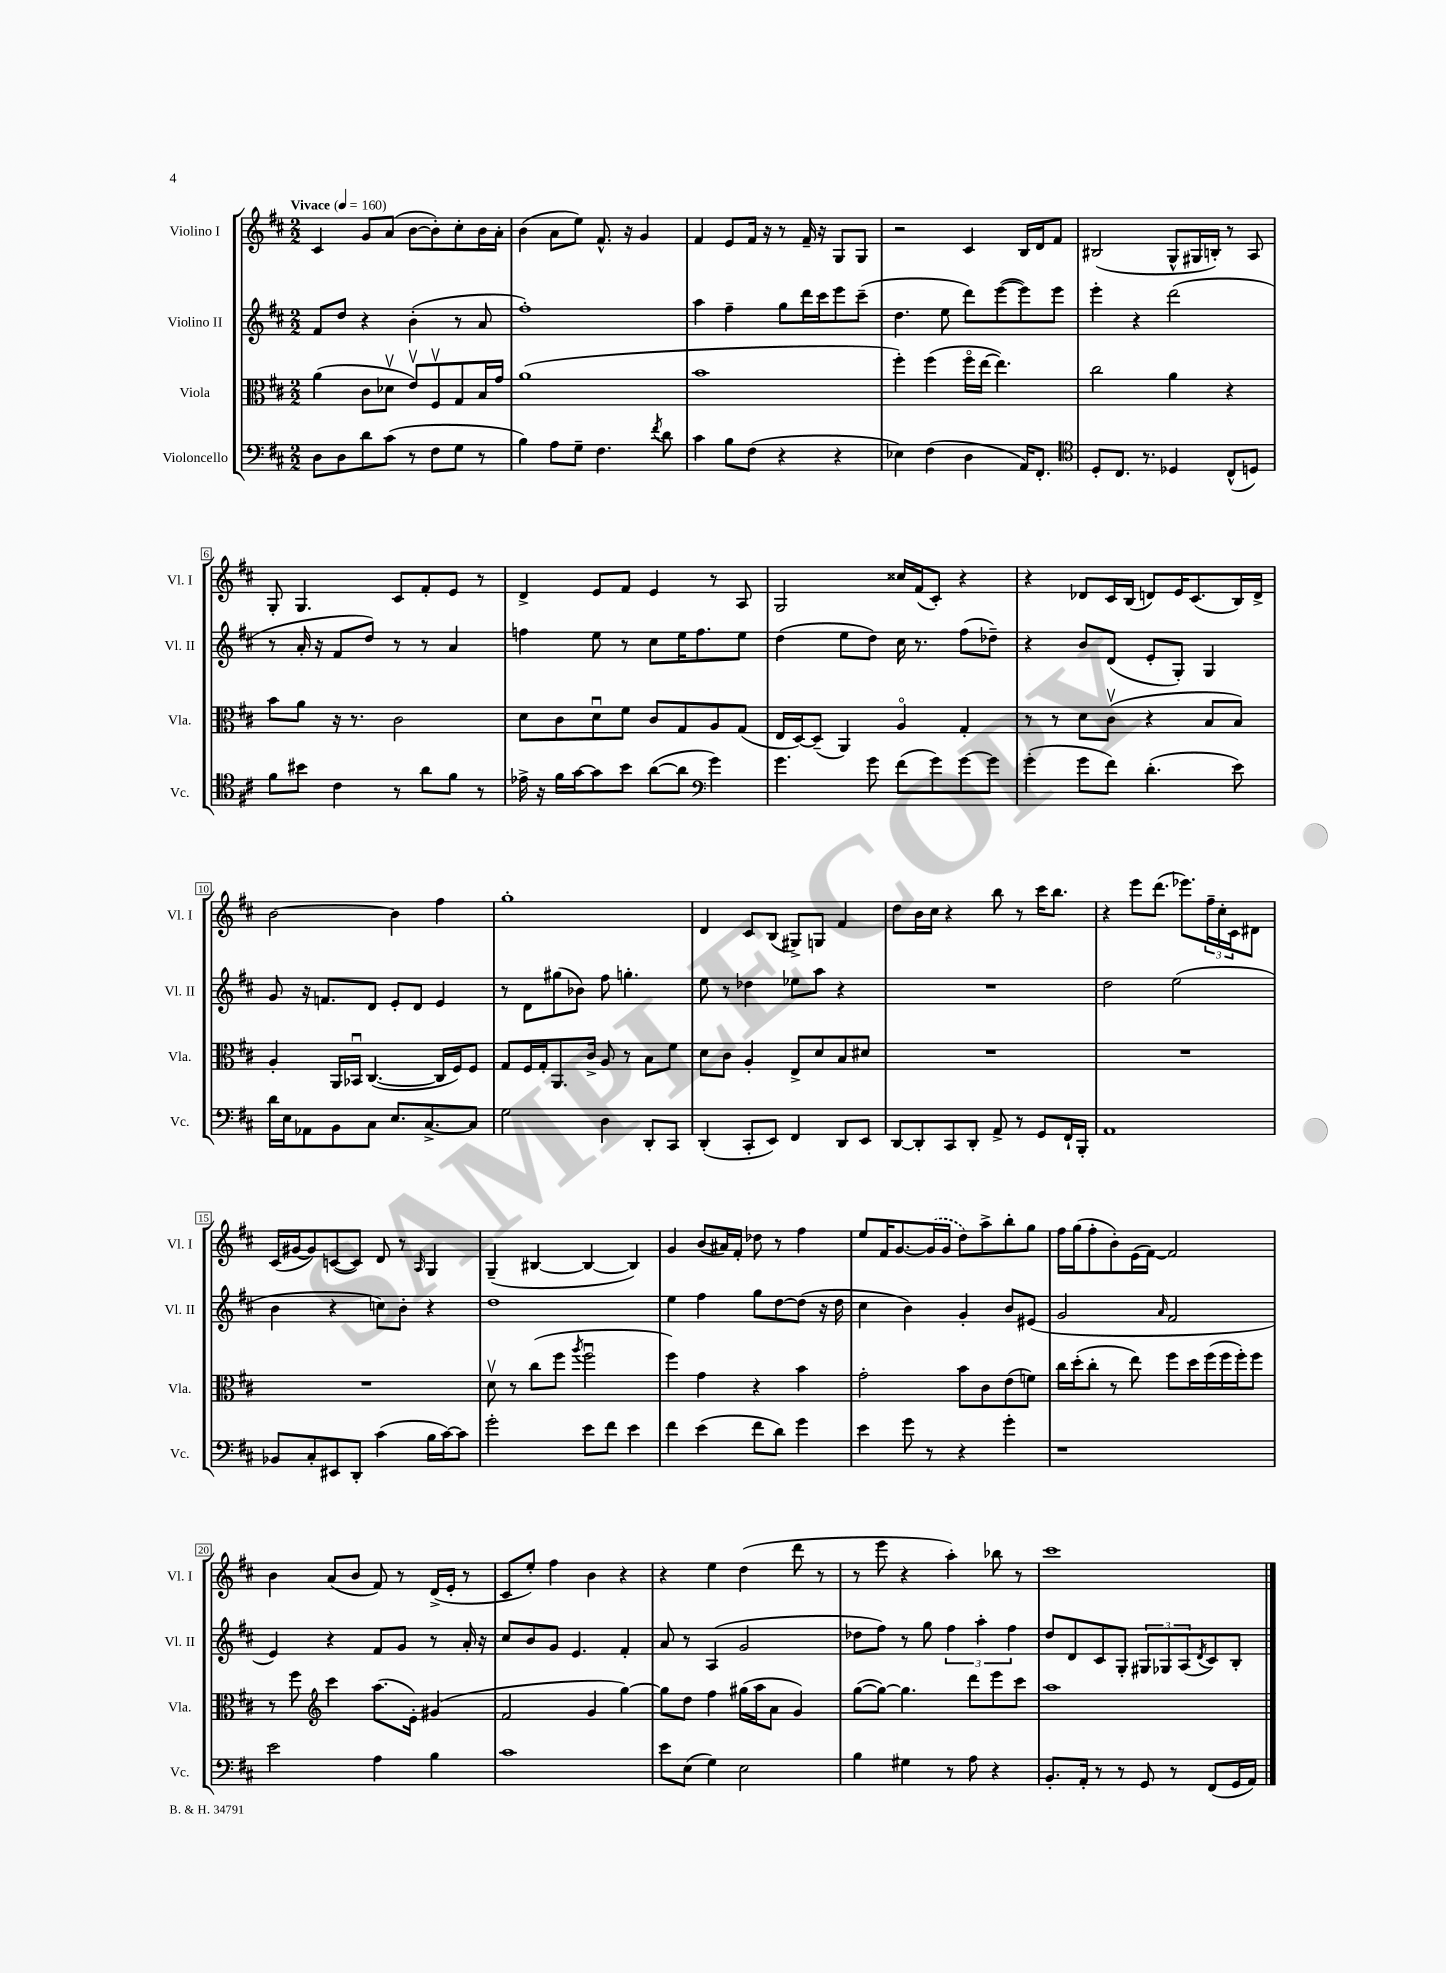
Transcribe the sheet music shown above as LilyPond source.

<<
\new StaffGroup <<
\new Staff = "s0" \with { instrumentName = "Violino I" shortInstrumentName = "Vl. I" } {
    \clef treble \key d \major \numericTimeSignature \time 2/2 \tempo "Vivace" 4 = 160
    cis'4 g'8 a'8( b'8~ b'8-.) cis''8-. b'16 a'16-. |
    b'4( a'8 e''8) fis'8.-^ r16 g'4 |
    fis'4 e'8 fis'16 r16 r8 fis'16-- r16 g8 g8 |
    r2 cis'4 b16 d'16 fis'8 |
    bis2( g8-^ gis16 b16-.) r8 a8 |
    g8-. g4. cis'8 fis'8-. e'8 r8 |
    d'4-> e'8 fis'8 e'4 r8 a8 |
    g2 cisis''16 fis'16( cis'8-.) r4 |
    r4 des'8 cis'16 b16( d'8) e'16 cis'8.( b16) d'16-> |
    b'2~ b'4 fis''4 |
    g''1-. |
    d'4 cis'8 b8( gis8->) g8 fis'4 |
    d''8 b'16 cis''16 r4 b''8 r8 cis'''16 b''8. |
    r4 e'''8 d'''8.( ees'''8.) \tuplet 3/2 { fis''16-- cis''16-. cis'16 } dis'8 |
    cis'16( gis'16~ gis'8) c'8~( c'8) d'8 r8 \grace { a16 } g4 |
    g4--( bis4~ bis4~ bis4) |
    g'4 b'8( ais'16) fis'16-. des''8 r8 fis''4 |
    e''8 fis'16 g'8.~ \once \slurDashed g'16( g'16 d''8) a''8-> b''8-. g''8 |
    fis''16 g''16( fis''8-. b'8-.) e'16( fis'16~) fis'2 |
    b'4 a'8( b'8 fis'8) r8 d'16->( e'16-. r8 |
    cis'8 e''8-.) fis''4 b'4 r4 |
    r4 e''4 d''4( d'''8 r8 |
    r8 e'''8 r4 a''4-.) bes''8 r8 |
    cis'''1 \bar "|." |
}
\new Staff = "s1" \with { instrumentName = "Violino II" shortInstrumentName = "Vl. II" } {
    \clef treble \key d \major \numericTimeSignature \time 2/2
    fis'8 d''8 r4 b'4-.( r8 a'8 |
    fis''1-.) |
    a''4 fis''4-- g''8 d'''16 cis'''16 e'''8 cis'''8--( |
    d''4. e''8 d'''8) e'''8~( e'''8) e'''8 |
    e'''4-. r4 d'''2( |
    r8 a'16-. r16 fis'8 d''8) r8 r8 a'4 |
    f''4 e''8 r8 cis''8 e''16 f''8. e''8 |
    d''4( e''8 d''8) cis''16 r8. fis''8( des''8--) |
    r4 b'8 d'8( e'8-. g8-.) g4 |
    g'8 r16 f'8. d'8 e'8-. d'8 e'4 |
    r8 d'8 gis''8( bes'8) fis''8 g''4.-. |
    e''8 r8 des''4 ees''8 a''8 r4 |
    R1 |
    d''2 e''2( |
    b'4 r4 c''8) b'8-. r4 |
    d''1 |
    e''4 fis''4 g''8 d''8~ d''8( r16 d''16 |
    cis''4 b'4) g'4-. b'8 eis'8( |
    g'2 \grace { a'16 } fis'2 |
    e'4) r4 fis'8 g'8 r8 a'16-. r16 |
    cis''8 b'8 g'8 e'4. fis'4-. |
    a'8 r8 a4( g'2 |
    des''8 fis''8) r8 g''8 \tuplet 3/2 { fis''4 a''4-. fis''4 } |
    d''8 d'8 cis'8 g8-. \tuplet 3/2 { gis8 ges8 a8( } \acciaccatura { d'8 } cis'8) b8-. \bar "|." |
}
\new Staff = "s2" \with { instrumentName = "Viola" shortInstrumentName = "Vla." } {
    \clef alto \key d \major \numericTimeSignature \time 2/2
    a'4( cis'8 des'8\upbow e'8\upbow) fis8\upbow g8 b16 g'16 |
    a'1( |
    b'1 |
    fis''4-.) fis''4( fis''16\flageolet e''16~ e''4.) |
    cis''2 a'4 r4 |
    b'8 a'8 r16 r8. cis'2 |
    d'8 cis'8 d'8\downbow fis'8 cis'8 g8 a8 g8( |
    e16 d16~) d8--( a,4) a4\flageolet g4-. |
    r8 r8 d'8 cis'8\upbow( r4 b8 b8) |
    a4-. a,16 bes,16\downbow cis4.~( cis16 fis16) fis8 |
    g8 fis16 g16-. a,8. cis'16-> a8 r8 b8 fis'8 |
    d'8 cis'8 a4-. e8-> d'8 b8 dis'8 |
    R1 |
    R1 |
    R1 |
    d'8\upbow r8 cis''8( fis''8 \acciaccatura { a''8 } fis''2\downbow |
    fis''4) g'4 r4 b'4 |
    g'2-. b'8 cis'8 e'8( f'8) |
    cis''16 d''16-.( cis''8-. r8 e''8) fis''8 d''16 fis''16( fis''16 fis''16-.) fis''8 |
    r8 fis''8 \clef treble cis'''4 a''8.( e'16-.) gis'4( |
    fis'2 g'4 g''4~) |
    g''8 d''8 fis''4 gis''16( a''16 a'8 g'4) |
    g''8~( g''8~) g''4. d'''8 e'''8 cis'''8 |
    a''1 \bar "|." |
}
\new Staff = "s3" \with { instrumentName = "Violoncello" shortInstrumentName = "Vc." } {
    \clef bass \key d \major \numericTimeSignature \time 2/2
    d8 d8 d'8 cis'8( r8 fis8 g8 r8 |
    b4) a8 g8-- fis4. \acciaccatura { fis'8 } d'8 |
    cis'4 b8 fis8( r4 r4 |
    ees4) fis4( d4 a,16) fis,8.-. |
    \clef tenor d8-. cis8. r8. des4 cis8-^( d8) |
    fis'8 bis'8 cis'4 r8 a'8 fis'8 r8 |
    ees'16-> r16 fis'16 g'16~ g'8 b'8 a'8~( a'8 \clef bass g'4) |
    g'4. g'8 fis'8( g'8) g'8~ g'8 |
    g'4-.( g'8 fis'8) d'4.-.( e'8) |
    d'16 e16 aes,8 b,8 cis8 e8. cis8.~-> cis8 |
    g2 d4 d,8-. cis,8 |
    d,4-.( cis,8-. e,8) fis,4 d,8 e,8 |
    d,8~ d,8-. cis,8 d,8-. a,8-> r8 g,8 fis,16-! b,,16-. |
    a,1 |
    bes,8 cis8-. eis,8 d,8-. cis'4( b16 cis'16~) cis'8 |
    g'2-. e'8 fis'8 e'4 |
    fis'4 e'4( fis'8 d'8) g'4 |
    e'4 g'8 r8 r4 g'4-. |
    r1 |
    e'2 a4 b4 |
    cis'1 |
    e'8 e8( g4) e2 |
    b4 gis4 r8 a8 r4 |
    b,8.-. a,16-. r8 r8 g,8 r8 fis,8( g,16 a,16) \bar "|." |
}
>>
>>
\layout { \context { \Score \override BarNumber.stencil = #(make-stencil-boxer 0.1 0.3 ly:text-interface::print) } }
